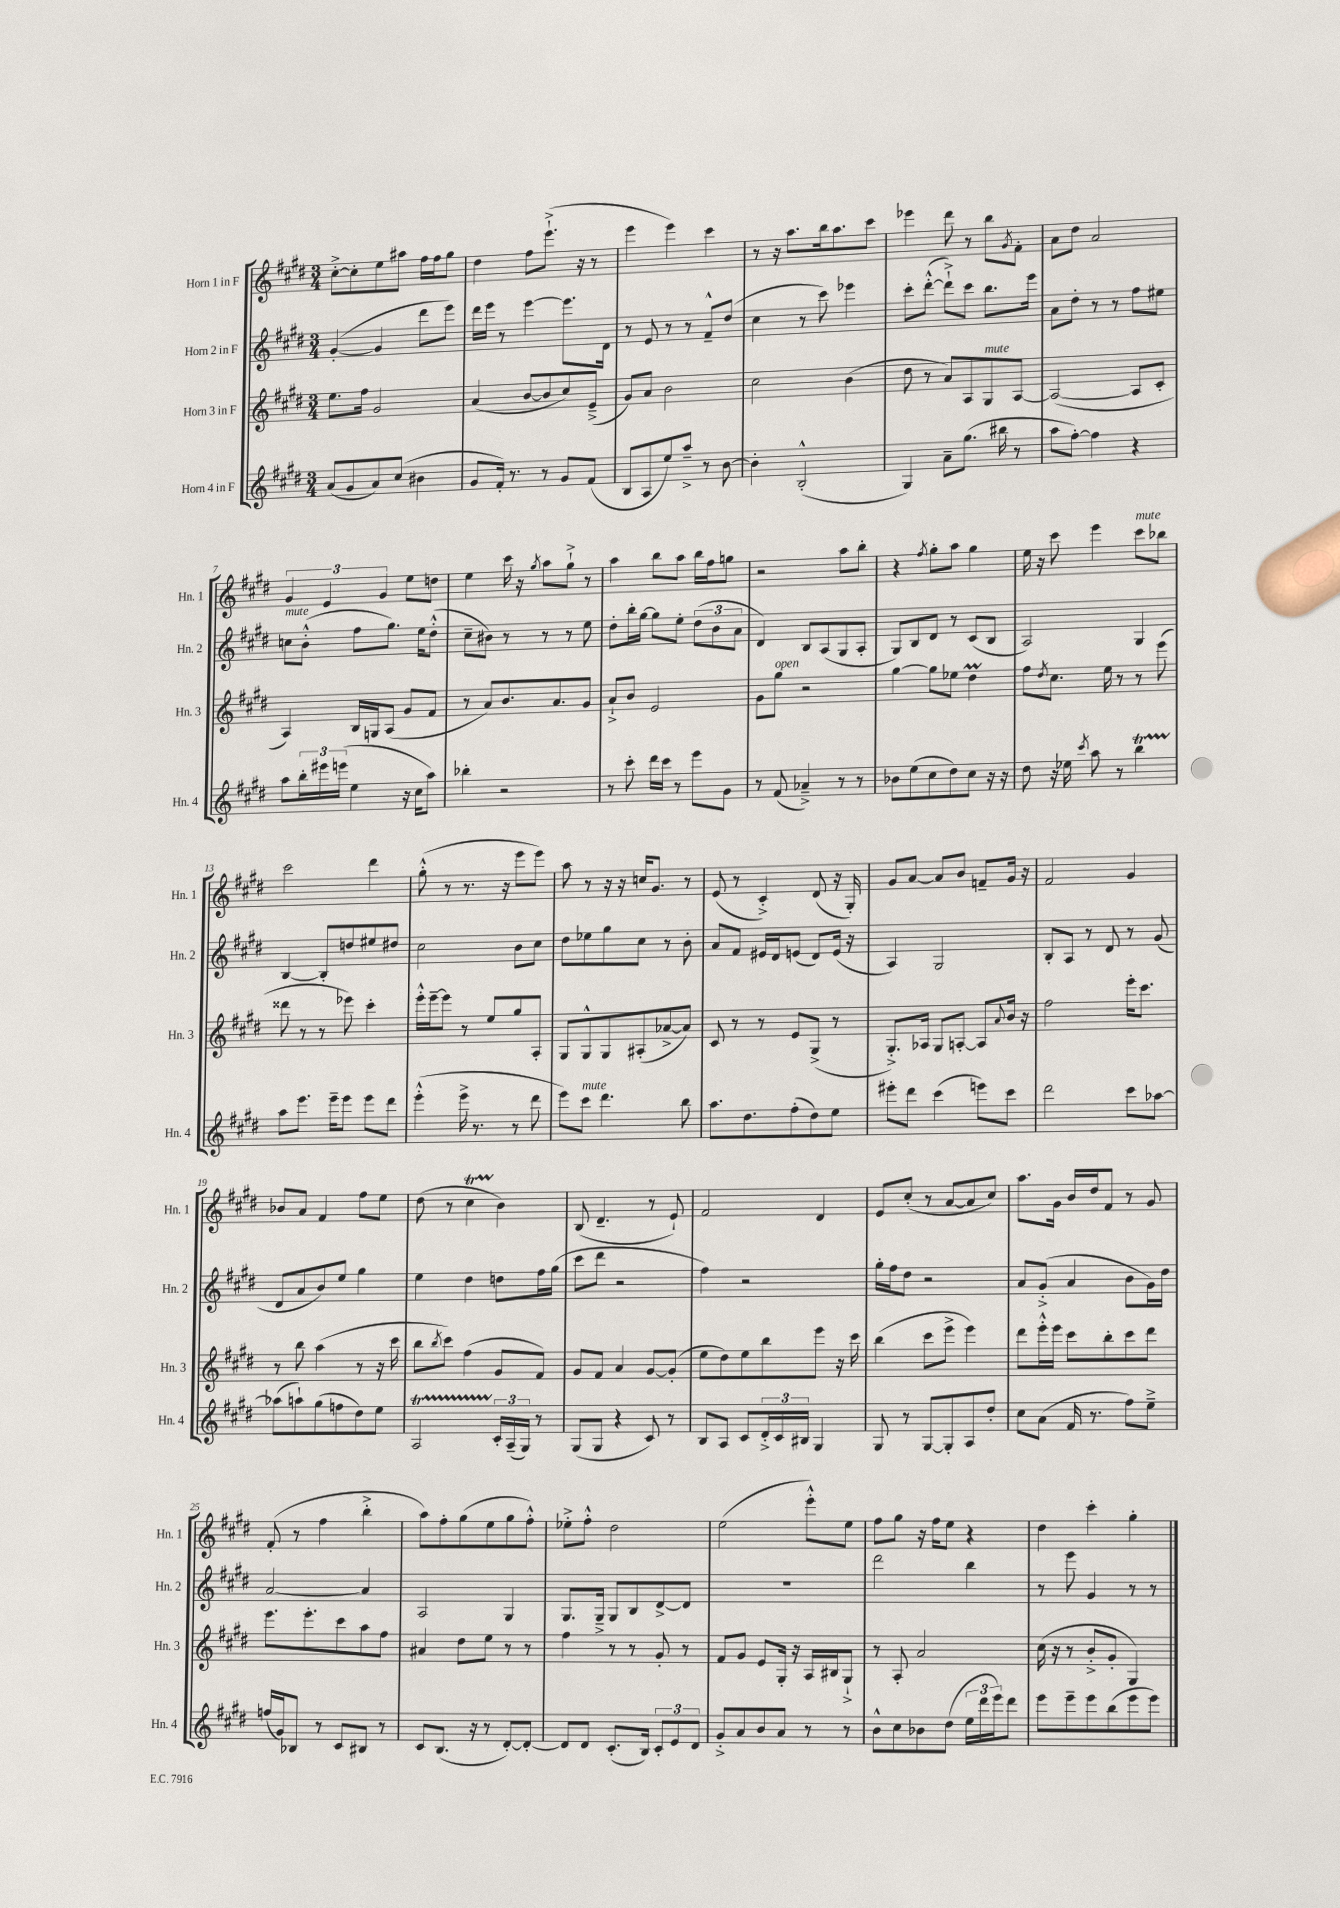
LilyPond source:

<<
\new StaffGroup <<
\new Staff = "s0" \with { instrumentName = "Horn 1 in F" shortInstrumentName = "Hn. 1" } {
    \clef treble \key e \major \numericTimeSignature \time 3/4
    cis''8~-.-> cis''8-. e''8 ais''8 fis''16 fis''16 gis''8 |
    dis''4 fis''8 e'''8.-!->( r16 r8 |
    e'''4 e'''4) cis'''4 |
    r8 r16 a''8. b''16 a''8. cis'''8 |
    ees'''4 dis'''8 r8 b''8 \acciaccatura { gis'8 } fis'8-. |
    a'8 dis''8 a'2 |
    \tuplet 3/2 { gis'4 e'4 gis'4 } e''8 d''8 |
    e''4 cis'''16 r16 \acciaccatura { gis''8 } a''8 gis''8-!-> r8 |
    a''4 b''8 a''8 b''16 fis''16 g''8 |
    r2 a''8 b''8-. |
    r4 \acciaccatura { fis''8 } gis''8-. a''8 gis''4 |
    e''16 r16 cis'''8 e'''4 cis'''8^\markup { \italic "mute" } bes''8 |
    cis'''2 dis'''4 |
    gis''8-.-^( r8 r8. r16 e'''8 e'''8) |
    a''8 r8 r16 r16 c''16 gis'8. r8 |
    e'8( r8 cis'4-.->) dis'8( r16 gis16-.) |
    gis'8 a'8~ a'8 b'8 f'8-- gis'16 r16 |
    fis'2 gis'4 |
    bes'8 a'8 fis'4 fis''8 e''8 |
    dis''8( r8 cis''4\startTrillSpan b'4\stopTrillSpan) |
    b8( dis'4.-- r8 e'8-!) |
    fis'2 dis'4 |
    e'8 cis''8-.( r8 a'8~ a'8 cis''8) |
    a''8. gis'16 b'16 dis''16 fis'8 r8 gis'8 |
    fis'8-.( r8 fis''4 b''4-.-> |
    a''8) fis''8-. gis''8( e''8 gis''8 fis''8-.-^) |
    ees''8-.-> fis''8-.-^ dis''2 |
    e''2( e'''8-.-^) e''8 |
    fis''8 gis''8 r16 fis''16 e''8 r4 |
    dis''4 cis'''4-. gis''4-. \bar "|." |
}
\new Staff = "s1" \with { instrumentName = "Horn 2 in F" shortInstrumentName = "Hn. 2" } {
    \clef treble \key e \major \numericTimeSignature \time 3/4
    gis'4~-.( gis'4 dis'''8 e'''8) |
    dis'''16 e'''16 r8 e'''4~ e'''8. dis'16 |
    r8 e'8 r8 r8 fis'8---^ dis''8( |
    cis''4 r8 cis'''8) ees'''4 |
    cis'''8-. dis'''8~-.-^( dis'''8-!->) cis'''8 b''8. e'''16 |
    a'8 dis''8-. r8 r8 fis''8 eis''8 |
    c''8^\markup { \italic "mute" } b'8-.-^( fis''8 gis''8.) e''16 dis''8-.-^( |
    cis''8-- bis'8) r8 r8 r8 e''8 |
    dis''8-. b''16-. gis''16~ gis''8 e''8-. \tuplet 3/2 { dis''8( b'8 a'8 } |
    dis'4) b8 a8( gis8 a8-. |
    gis8) b8 dis'8 r8 cis'8( b8 |
    a2) gis4 |
    b4~ b8-. d''8 eis''8 dis''8 |
    cis''2 b'8 cis''8 |
    dis''8 ees''8 gis''8 cis''8 r8 b'8-. |
    a'8 fis'8 eis'16 dis'16 e'8( dis'8) e'16( r16 |
    a4) gis2 |
    b8-. a8 r8 dis'8 r8 gis'8( |
    dis'8 a'8 b'8) e''8 gis''4 |
    e''4 dis''4 d''8 fis''16 gis''16( |
    cis'''8 dis'''8 r2 |
    fis''4) r2 |
    gis''16-. fis''16 dis''8 r2 |
    a'8 gis'8-.->( a'4 b'8 gis'16) dis''16 |
    a'2~ a'4 |
    a2 gis4 |
    gis8. gis16---> gis8 b8 dis'8~-> dis'8 |
    R2. |
    dis'''2 b''4 |
    r8 e'''8 gis'4 r8 r8 \bar "|." |
}
\new Staff = "s2" \with { instrumentName = "Horn 3 in F" shortInstrumentName = "Hn. 3" } {
    \clef treble \key e \major \numericTimeSignature \time 3/4
    e''8. fis''16 gis'2 |
    a'4( b'8~ b'8 cis''8) e'8--->( |
    gis'8) a'8 b'2 |
    cis''2 b'4( |
    dis''8 r8 a'8) a8 gis8^\markup { \italic "mute" } a8~ |
    a2~( a8 cis'8-. |
    a4) b16 g16 a8( gis'8 fis'8 |
    r8 a'8) b'8. a'8. gis'8 |
    a'8-!-> b'8 e'2 |
    gis'8 gis''8^\markup { \italic "open" } r2 |
    gis''4~ gis''8 ees''8 dis''4\prall |
    fis''8 \acciaccatura { dis''8 } cis''8. e''16 r8 r8 e'''8( |
    disis'''8 r8 r8 ees'''8) cis'''4-. |
    e'''16-.-^ e'''16~-- e'''8 r8 e''8 gis''8 a8-. |
    gis8 gis8-^ gis8 ais8-.( aes'8~-> aes'8) |
    cis'8 r8 r8 e'8 gis8->( r8 |
    gis8.-.->) aes16 gis8 a8~-. a8 \appoggiatura { a'8 } b'16 r16 |
    fis''2 e'''16-. cis'''8. |
    r8 b''8 a''4( r8 r16 cis'''16 |
    b''8 \acciaccatura { b''8 } cis'''8) fis''4( gis'8 fis'8) |
    gis'8 fis'8 a'4 gis'8~ gis'8-.( |
    e''8 dis''8) e''8 b''8 e'''8 r16 cis'''16 |
    b''4( cis'''8 e'''8-> e'''4) |
    dis'''8 e'''16-.-^ e'''16 cis'''8 b''8-. cis'''8 dis'''8 |
    e'''8. e'''8.-. cis'''8 a''8 fis''8 |
    ais'4 dis''8 e''8 r8 r8 |
    fis''4 r8 r8 gis'8-. r8 |
    fis'8 gis'8 e'8 gis16-. r16 a16 bis16 gis8-!-> |
    r8 a8-. a'2 |
    cis''16( r16 r8 b'8-.-> gis'8-. gis4) \bar "|." |
}
\new Staff = "s3" \with { instrumentName = "Horn 4 in F" shortInstrumentName = "Hn. 4" } {
    \clef treble \key e \major \numericTimeSignature \time 3/4
    a'8( gis'8 a'8) cis''8( bis'4 |
    gis'8 fis'16-.) r8. r8 gis'8 fis'8( |
    b8 a8 e''8) a''8---> r8 b'8~ |
    b'4-. b2-.-^( |
    gis4) a'8-- gis''8.( bis''16 r8 |
    a''8 fis''8~-.) fis''4 r4 |
    a''8 \tuplet 3/2 { b''16-. eis'''16 e'''16( } e''4 r16 cis''16 a''8) |
    bes''4-. r2 |
    r8 cis'''8-. dis'''16 cis'''16 r8 e'''8 gis'8 |
    r8 fis'8( aes'4--->) r8 r8 |
    bes'8 e''8( cis''8 dis''8) cis''8 r16 r16 |
    dis''8 r16 ees''16 \acciaccatura { cis'''8 } a''8 r8 b''4\startTrillSpan |
    a''8\stopTrillSpan e'''8. e'''16-- e'''8 e'''8 dis'''8 |
    e'''4-.-^( e'''16-> r8. r8 dis'''8 |
    e'''8) cis'''8^\markup { \italic "mute" } dis'''4. b''8 |
    a''8. dis''8. fis''8-.( dis''8) e''8 |
    eis'''8-. dis'''8 cis'''4( e'''8) cis'''8 |
    dis'''2 cis'''8 aes''8~ |
    aes''8( a''8-!) gis''8( f''8 dis''8) e''8 |
    a2\startTrillSpan \tuplet 3/2 { cis'16-.\stopTrillSpan a16--( gis16) } r8 |
    gis8( gis8 r4 cis'8) r8 |
    b8 a8 cis'8 \tuplet 3/2 { dis'16-.-> cis'16 bis16 } gis4 |
    gis8 r8 gis8~ gis8-. a8 dis''8-. |
    cis''8 a'8( fis'16 r8. fis''8) e''8---> |
    f''16( gis'16) bes8 r8 cis'8 bis8 r8 |
    cis'8 b8.( r16 r8 dis'8~-.) dis'8~-. |
    dis'8 dis'8 cis'8.-.( b16) \tuplet 3/2 { cis'8-. e'8 dis'8 } |
    gis'8-.-> a'8 b'8 a'8 r8 r8 |
    b'8-^ cis''8 bes'8 dis''8( \tuplet 3/2 { e''16 dis'''16 e'''16) } dis'''8 |
    e'''8 e'''8-- e'''8 b''8( e'''8 e'''8) \bar "|." |
}
>>
>>
